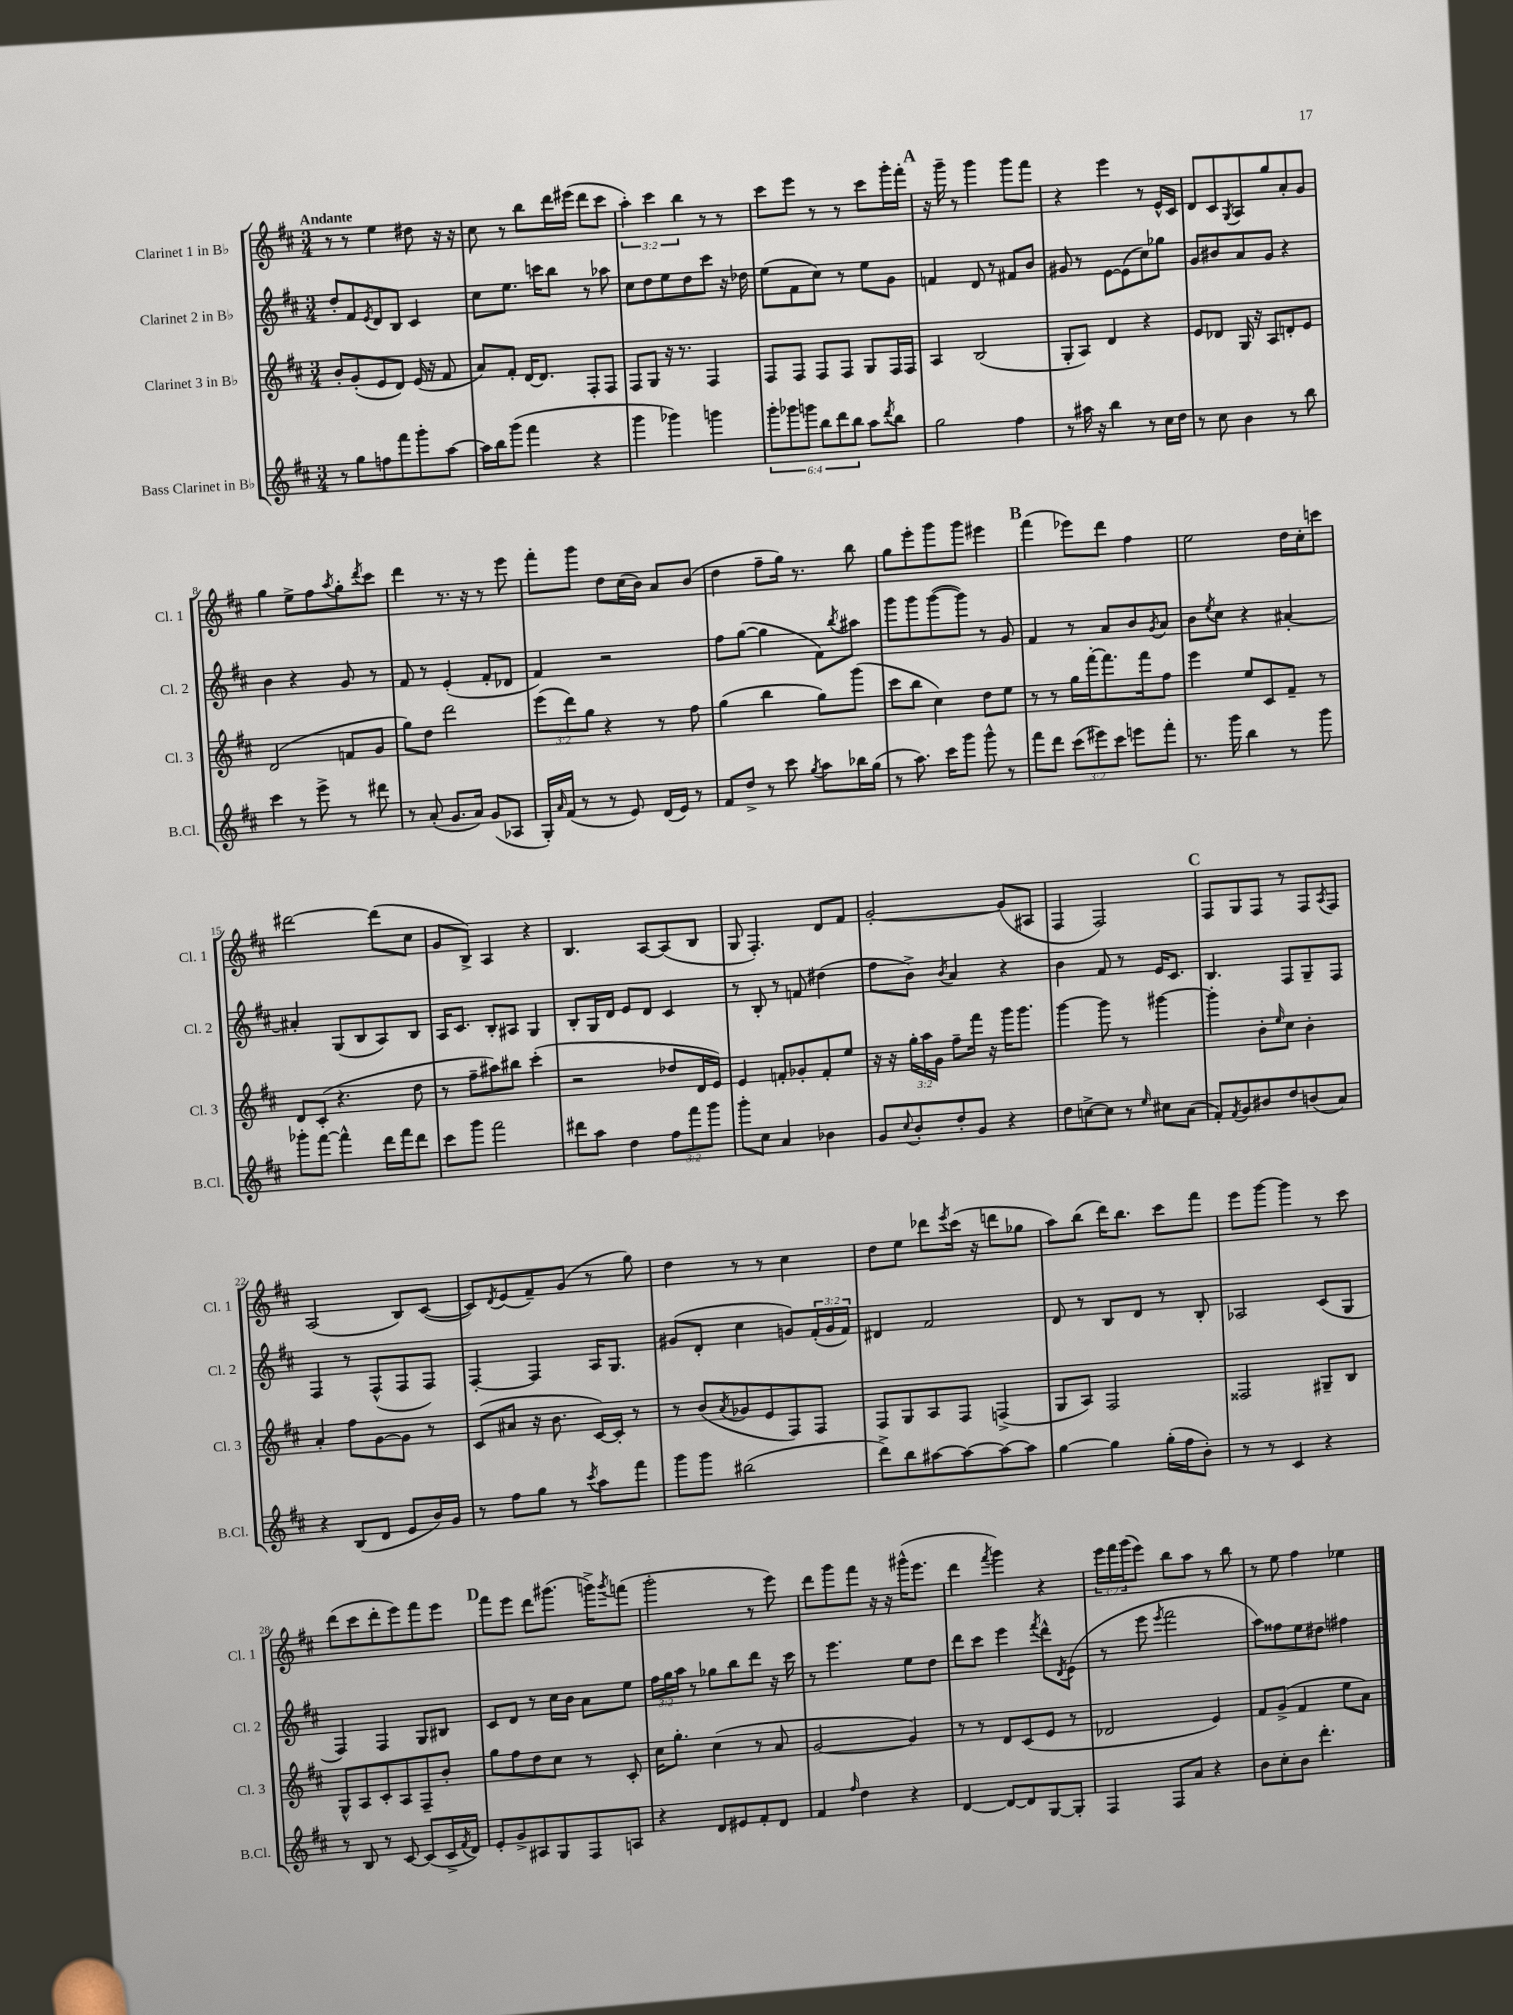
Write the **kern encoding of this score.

**kern	**kern	**kern	**kern
*part4	*part3	*part2	*part1
*staff4	*staff3	*staff2	*staff1
*I"Bass Clarinet in B♭	*I"Clarinet 3 in B♭	*I"Clarinet 2 in B♭	*I"Clarinet 1 in B♭
*I'B.Cl.	*I'Cl. 3	*I'Cl. 2	*I'Cl. 1
*clefG2	*clefG2	*clefG2	*clefG2
*k[f#c#]	*k[f#c#]	*k[f#c#]	*k[f#c#]
*M3/4	*M3/4	*M3/4	*M3/4
=1	=1	=1	=1
!	!	!	!LO:TX:a:B:t=Andante
8r	8b'/L	8dd'/L	8r
8gg\L	(8g'/	8f#/	8r
.	.	8qe/	.
8ffn\	8e/	8d/	4ee\
8fff#\	8d/J)	8B/J	.
8ggg'\	(16e/	4c#/	8dd#X\
.	16r	.	.
[8aa\J	8f#/	.	16r
.	.	.	16r
=2	=2	=2	=2
16aa\LL]	8a/L)	8cc#\L	8cc#\
16bb\J	.	.	.
(8ggg\J	8f#'/J	8.ee\J	8r
4fff#\	[16d/KL	.	8bb\L
.	8.d/J]	16cccn\KL	.
.	.	8bb\J	16ddd\L
.	.	.	(16eee#X\JJ
4r	8F#'/L	8r	8ddd\L
.	8F#/J	8aa-X\	8ccc#\J
=3	=3	=3	=3
4ggg\	8F#/L	8cc#\L	6aa'\)
.	8G/J	8dd\	.
.	.	.	6ccc#\
4ggg-X\)	16r	8ee\	.
.	8.r	.	.
.	.	.	6bb\
.	.	8dd\	.
4gggn\	4F#/	8ccc#\J	8r
.	.	16r	8r
.	.	16dd-X\	.
=4	=4	=4	=4
12ggg'\L	8F#/L	(8ee\L	8ccc#\L
12ggg-X\	.	.	.
.	8F#/J	8f#\	8eee\J
12gggn\J	.	.	.
12bb\L	8F#/L	8cc#\J)	8r
12ddd\	.	.	.
.	8F#/J	8r	8r
12bb\J	.	.	.
8aa\L	8G/L	8ee\L	8ccc#\L
8qddd/	.	.	.
8bb\J	16F#/L	8g\J	16ggg'\L
.	16F#/JJ	.	16fff#'\JJ
!!LO:REH:place=s1:t=A
=5	=5	=5	=5
2gg\	4A/	4fn/	16r
.	.	.	16ggg~\
.	.	.	8r
.	(2B/	8d/	4ggg\
.	.	8r	.
4ff#\	.	8f#X/L	8ggg\L
.	.	8b/J	8fff#\J
=6	=6	=6	=6
8r	8G'/L	8g#X/	4r
16aa#X\	8A/J)	8r	.
16r	.	.	.
4bb\	4d/	[8e\L	4eee\
.	.	(8e\]	.
8r	4r	8cc#\)	8r
16cc#\LL	.	8gg-X\J	16e^^/LL
16dd\JJ	.	.	16c#/JJ
=7	=7	=7	=7
8r	8e/L	8g/L	8d/L
8cc#\	8d-X/J	8b#X/	8c#/
.	.	.	8qG/
4b\	16G/	8a/	8A/
.	16r	.	.
.	8A/L	8g/J	8gg/
8r	8dn'/	4r	8a'/
8bb\	8e/J	.	8g/J
!!LO:LB:g=z
=8	=8	=8	=8
4ccc#\	(2d/	4b\	4gg\
8r	.	4r	8ee^\L
8eee^\	.	.	8ff#\
.	.	.	8qaa/
8r	8fn/L	8g/	8gg'\
.	.	.	8qddd/
8ddd#X\	8g/J	8r	8ccc#\J
=9	=9	=9	=9
8r	8gg\L)	8f#/	4ddd\
(8a'/	8dd\J	8r	.
8.g/L	2ddd\	(4e'/	8.r
16a/Jk)	.	.	16r
(8g/L	.	8f#'/L	8r
8A-X/J	.	8d-X/J	8eee\
=10	=10	=10	=10
16G'/LL)	(12eee\L	4f#/)	8fff#'\L
16qqa/	.	.	.
(16f#/JJ	.	.	.
.	12ddd\)	.	.
8r	.	.	8ggg\J
.	12gg\J	.	.
8r	4r	2r	8dd\L
8e/)	.	.	(16cc#\L
.	.	.	16b\JJ)
(16d/LL	8r	.	8a/L
16e/JJ)	.	.	.
8r	8ff#\	.	(8b/J
=11	=11	=11	=11
8f#/L	(4gg\	8ff#\L	4dd\
8dd^/J	.	([8gg\J	.
8r	4bb\	4gg\]	8ff#~\L
8ccc#\	.	.	16gg\Jk)
.	.	.	8.r
8qgg/	.	.	.
8aa\L	8gg\L)	8f#\L)	.
.	.	8qbb/	.
16bb-X\L	(8ggg\J	8aa#X\J	8bb\
(16gg\JJ	.	.	.
=12	=12	=12	=12
8r	8ccc#\L	8ggg\L	8gg\L
8.aa\)	8bb\J	8ggg\	8eee'\
.	4cc#\)	([8ggg\	8ggg\
16ccc#\KL	.	.	.
8ggg\J	.	8ggg\J])	8ggg\J
8ggg^^\	8dd\L	8r	4eee#X\
8r	8ee\J	8g/	.
!!LO:REH:place=s1:t=B
=13	=13	=13	=13
8fff#\L	8r	4f#/	(4fff#\
8ddd\J	8r	.	.
(12ccc#\L	16gg\LL	8r	8eee-X\L)
.	[16fff#'\J	.	.
12eee#X\)	.	.	.
.	8.fff#\]	8a/L	8ddd\J
12ccc#\J	.	.	.
8eeen\L	.	8b/	4ff#\
.	16fff#\k	.	.
.	.	8qg/	.
8fff#'\J	8ff#\J	8a/J	.
=14	=14	=14	=14
8.r	4eee\	8b\L	2ee\
.	.	8qee/	.
.	.	8cc#\J	.
16ggg\	.	.	.
4bb\	8ee/L	4r	.
.	8c#/	.	.
8r	8f#~/J	[4a#X'/	16dd\LL
.	.	.	16cc#'\J
8ggg\	8r	.	8cccn\J
!!LO:LB:g=z
=15	=15	=15	=15
8ggg-X'\L	8d/L	4a#X'/]	[2ddd#X\
[8fff#\J	(8c#'/J	.	.
4fff#^^\]	4.r	(8G/L	.
.	.	8B/	.
16ddd\LL	.	8A/)	(8ddd#\L]
16fff#\J	.	.	.
8ddd\J	8dd\	8B/J	8cc#\J
=16	=16	=16	=16
8ccc#\L	8r	16A/KL	8g/L
.	.	8.c#/J	.
8ggg\J	8ff#~\L	.	8B^/J)
2fff#\	8aa#X\)	8B'/L	4A/
.	8bb#X\J	8A#X/J	.
.	(4ccc#'\	4G/	4r
=17	=17	=17	=17
8ddd#X\L	2r	8B'/L	4.B/
8aa\J	.	16G/L	.
.	.	16d/JJ	.
4dd\	.	8e/L	.
.	.	8d/J	[8A/L
12ff#\L	8dd-X/L	4c#/	(8A/]
12fff#\	.	.	.
.	16d/L	.	8B/J
12ggg\J	.	.	.
.	16e/JJ)	.	.
=18	=18	=18	=18
8ggg'\L	4e/	8r	8G/
8cc#\J	.	8B'/	4.F#'/)
4a/	8fn'/L	8r	.
.	8g-X'/	8fn/	.
4b-X\	8f'/	(4dd#X\	8d/L
.	8ee/J	.	8f#/J
=19	=19	=19	=19
8g/L	16r	8ff#\L	[2g'/
.	16r	.	.
8qqcc#/	.	.	.
8b'/	24gg'\LL	8b^\J)	.
.	24aa\	.	.
.	24g\JJ	.	.
.	.	8qb/	.
8dd'/	8ff#~\L	4a/	.
8g/J	16fff#\Jk	.	.
.	16r	.	.
4r	16ggg\KL	4r	(8g/L]
.	8.ggg\J	.	.
.	.	.	8A#X/J
=20	=20	=20	=20
8dd\L	[4ggg\	4b\	4F#/
[8ccn^\	.	.	.
8cc\J]	8ggg\]	8f#/	2F#/)
8r	8r	8r	.
16qqee/	.	.	.
8cc#X\L	[4ggg#X\	16e/KL	.
.	.	8.c#/J	.
(8a\J	.	.	.
!!LO:REH:place=s1:t=C
=21	=21	=21	=21
8f#'/L)	4ggg#'\]	4.B/	8F#/L
8qf#/	.	.	.
8g/	.	.	8G/
8b#X/	8b'\L	.	8F#/J
.	16qqee/	.	.
8dd/	8cc#\J	8F#/L	8r
(8bn/	4b'\	8G~/	8F#/L
.	.	.	8qA/
8a/J)	.	8F#/J	8F#/J
!!LO:LB:g=z
=22	=22	=22	=22
4r	4a'/	4F#/	(2A/
(8B/L	8ff#\L	8r	.
8d/J	[8g\	(8F#^^/L	.
8e/L	8g\J]	8F#/	8B/L)
16b/L)	8r	8F#/J)	([8c#/J
16g/JJ	.	.	.
=23	=23	=23	=23
8r	(8c#/L	[4F#'/	8c#/L])
.	.	.	8qd/
8ff#\L	8a#X/J	.	(8e/
8gg\J	16r	4F#/]	8f#~/)
.	8.b\	.	.
8r	.	.	(8g/J
8qccc#/	.	.	.
8aa\L	[16c#/LL)	16A/KL	8r
.	16c#'/JJ]	8.G/J	.
8fff#\J	8r	.	8gg\)
=24	=24	=24	=24
8ggg\L	8r	(8g#X/L	4dd\
8ggg\J	(8b/L	8d'/J	.
.	8qa/	.	.
(2bb#X\	8g-X/	4cc#\	8r
.	8e/	.	8r
.	8F#/)	8gn/L)	4cc#\
.	8F#/J	(24f#'/L	.
.	.	24g/	.
.	.	24f#/JJ)	.
=25	=25	=25	=25
8ddd^\L)	8F#/L	4d#X/	8dd\L
8bb\	8G/	.	8ee\J
[8aa#X\	8A/	2f#/	8ddd-X\L
.	.	.	8qeee/
8aa#\_	8F#/J	.	(16ccc#\Jk
.	.	.	16r
8aa#\_	(4Fn^/	.	8dddn\L
8aa#\J]	.	.	8gg-X\J
=26	=26	=26	=26
[4gg\	8G/L	8d/	8aa\L)
.	8A/J)	8r	(8bb\J
4gg\]	2F#/	8B/L	16ddd\KL)
.	.	.	8.bb\J
.	.	8d/J	.
(16gg'\LL	.	8r	8ccc#\L
16ff#\J	.	.	.
8b'\J)	.	8B'/	8fff#\J
=27	=27	=27	=27
8r	2F##X/	2A-X/	8eee\L
8r	.	.	[8ggg\J
4c#/	.	.	4ggg\]
4r	8G#X~/L	(8c#/L	8r
.	8B/J	8G/J	8ccc#\
!!LO:LB:g=z
=28	=28	=28	=28
8r	8G^^/L	4F#/)	(8ddd\L
8B/	8A/	.	8ccc#\
8r	8c#'/	4F#/	8ddd'\
[8c#/	8A/	.	8eee\)
(8c#/L]	8F#~/	8G/L	8fff#\
16c#^/L	8b'/J	8B#X/J	8eee\J
8qf#/	.	.	.
16d/JJ)	.	.	.
!!LO:REH:place=s1:t=D
=29	=29	=29	=29
8e'/L	8gg\L	8c#/L	8fff#\L
8g^/	8ff#\	8d/J	8eee\J
8A#X/	8dd\	8r	8ddd\L
8G/	8cc#\J	16cc#\LL	(8.ggg#X\J
.	.	16b\JJ	.
8F#/	8r	8a\L	.
.	.	.	16gggn^\KL)
.	.	.	8qggg/
8An/J	8c#'/	8ee\J	(8fffn\J
=30	=30	=30	=30
4r	16cc#\KL	24ff#\LL	2ggg'\
.	.	24gg\	.
.	8.gg'\J	.	.
.	.	24aa\JJ	.
.	.	8r	.
8d/L	(4cc#\	8gg-X\L	.
8e#X/	.	8bb\	.
8f#'/	8r	8ddd\J	8r
8d/J	8a/	16r	8eee\)
.	.	16ccc#\	.
=31	=31	=31	=31
4f#/	[2g/	8r	8ddd\L
.	.	4.eee\	8ggg\
16qqff#/	.	.	.
4dd\	.	.	8fff#\J
.	.	.	16r
.	.	.	16r
4r	4g/])	8ee\L	(16ggg#X^^\KL
.	.	.	8.eee\J
.	.	8dd\J	.
=32	=32	=32	=32
[4d/	8r	8ddd\L	4ddd\
.	8r	8ccc#\J	.
.	.	.	8qfff#/
8d/L_	8d/L	4eee\	4ggg\)
8d/]	(8c#/	.	.
.	.	8qfff#/	.
[8G/	8e/J	8ddd^^\L	4r
.	.	8qd/	.
8G'/J]	8r	(8e\J	.
=33	=33	=33	=33
4F#/	2d-X/	8r	24eee\LL
.	.	.	24fff#\
.	.	.	(24ggg\J
.	.	8eee\	8eee\J)
.	.	8qeee/	.
8F#/L	.	2fff#\	8bb\L
8a/J	.	.	8aa\J
4r	4e/)	.	8r
.	.	.	8bb\
=34	=34	=34	=34
8b\L	8f#/L	8aa\L)	8r
8cc#'\	(8g^/J	8ff##X\	8ee\
8b\J	4f#/	8ee\	4ff#\
4.ddd'\	.	8dd#X\J	.
.	8ee\L	4ff#X\	4ee-X\
.	8a\J)	.	.
==	==	==	==
*-	*-	*-	*-
